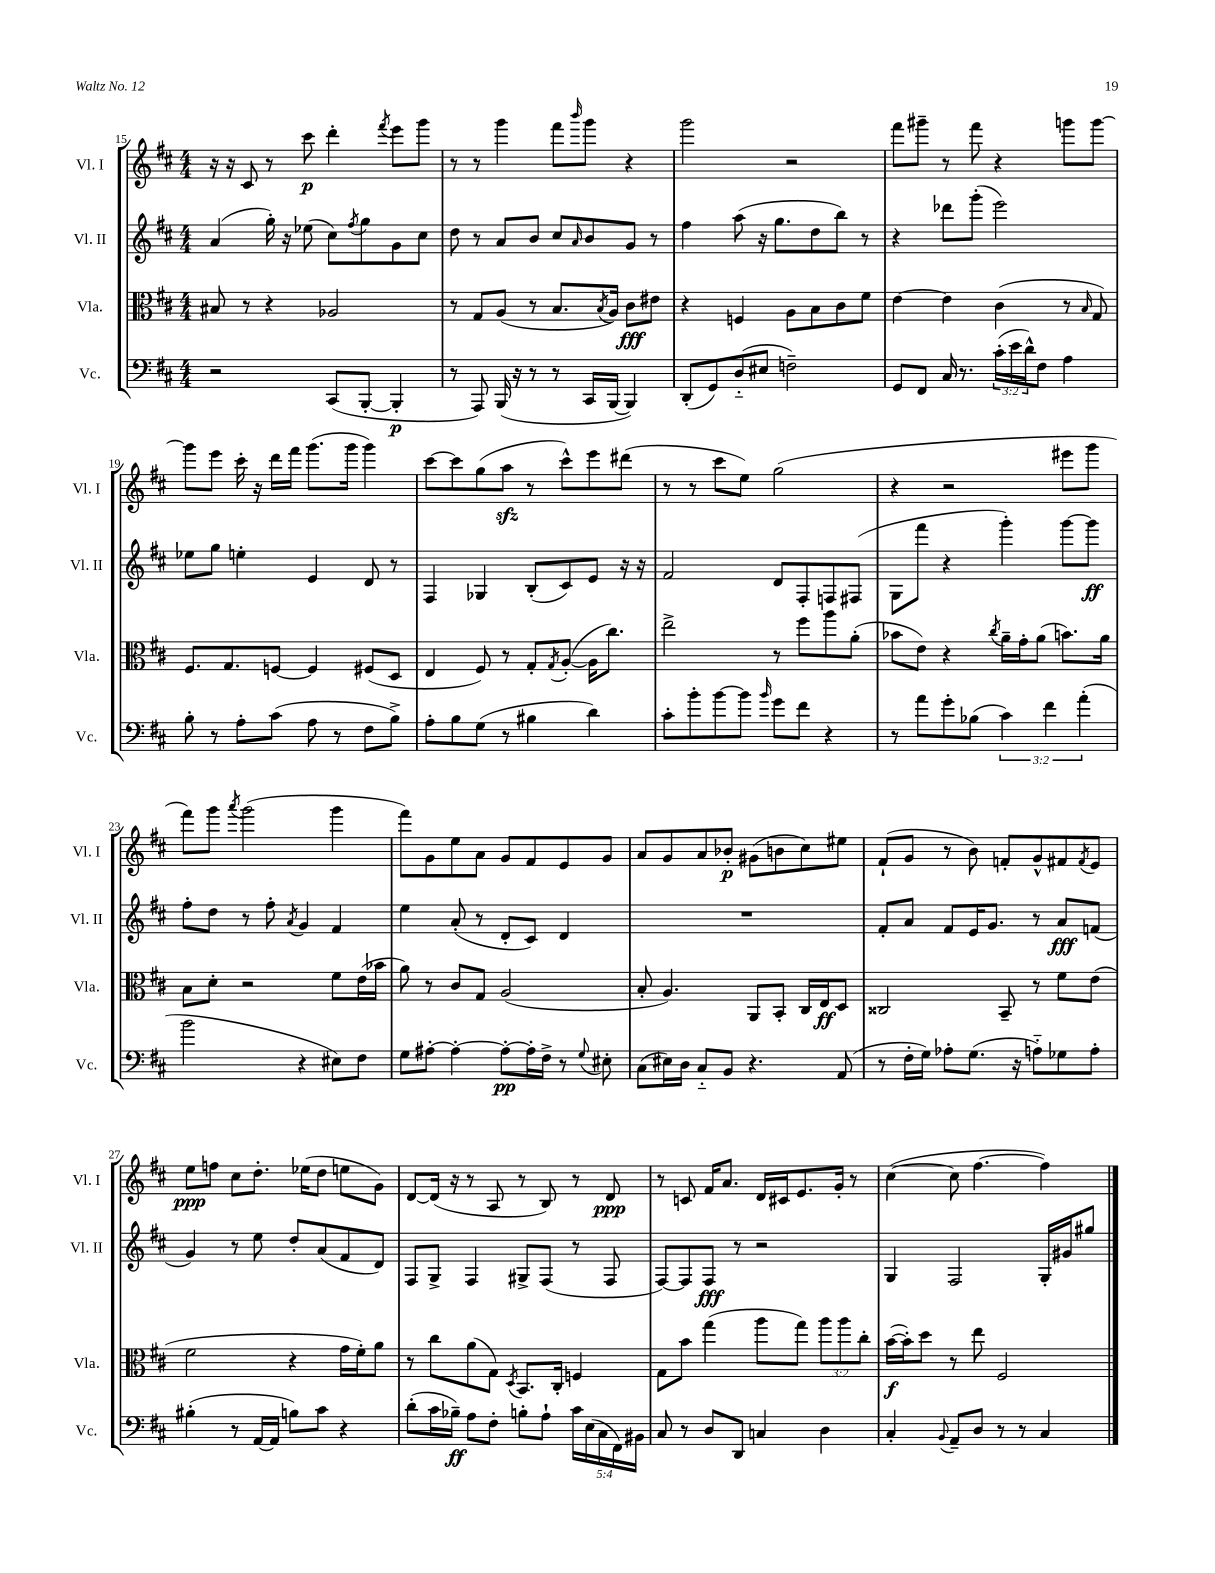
<<
\new StaffGroup <<
\new Staff = "s0" \with { instrumentName = "Vl. I" shortInstrumentName = "Vl. I" } {
    \clef treble \key d \major \numericTimeSignature \time 4/4
    r16 r16 cis'8 r8 cis'''8\p d'''4-. \acciaccatura { fis'''8 } e'''8 g'''8 |
    r8 r8 g'''4 fis'''8 \grace { b'''16 } g'''8 r4 |
    g'''2 r2 |
    fis'''8 gis'''8-- r8 fis'''8 r4 g'''8 g'''8~ |
    g'''8 e'''8 cis'''16-. r16 d'''16 fis'''16 g'''8.( g'''16 g'''4) |
    cis'''8~ cis'''8 g''8( a''8\sfz r8 cis'''8-^) e'''8 dis'''8( |
    r8 r8 cis'''8 e''8) g''2( |
    r4 r2 eis'''8 g'''8 |
    fis'''8) g'''8 \acciaccatura { a'''8 } g'''2( g'''4 |
    fis'''8) g'8 e''8 a'8 g'8 fis'8 e'8 g'8 |
    a'8 g'8 a'8 bes'8-.\p gis'8( b'8 cis''8) eis''8 |
    fis'8-!( g'8 r8 b'8) f'8-. g'8-^ fis'8 \acciaccatura { fis'8 } e'8 |
    e''8\ppp f''8 cis''8 d''8.-. ees''16( d''8 e''8 g'8) |
    d'8~ d'16( r16 r8 a8 r8 b8) r8 d'8\ppp |
    r8 c'8 fis'16 a'8. d'16 cis'16 e'8. g'16-. r8 |
    cis''4~( cis''8 fis''4.~ fis''4) \bar "|." |
}
\new Staff = "s1" \with { instrumentName = "Vl. II" shortInstrumentName = "Vl. II" } {
    \clef treble \key d \major \numericTimeSignature \time 4/4
    a'4( g''16-.) r16 ees''8( cis''8) \acciaccatura { fis''8 } g''8 g'8 cis''8 |
    d''8 r8 a'8 b'8 cis''8 \grace { a'16 } b'8 g'8 r8 |
    fis''4 a''8( r16 g''8. d''8 b''8) r8 |
    r4 des'''8 g'''8-.( e'''2) |
    ees''8 g''8 e''4-. e'4 d'8 r8 |
    fis4 ges4 b8-.( cis'8) e'8 r16 r16 |
    fis'2 d'8 fis8-. f8 fis8( |
    g8 fis'''8 r4 g'''4-.) g'''8~ g'''8\ff |
    fis''8-. d''8 r8 fis''8-. \acciaccatura { a'8 } g'4 fis'4 |
    e''4 a'8-.( r8 d'8-. cis'8) d'4 |
    R1 |
    fis'8-. a'8 fis'8 e'16 g'8. r8 a'8\fff f'8( |
    g'4) r8 e''8 d''8-. a'8( fis'8 d'8) |
    fis8 g8-> fis4 gis8-> fis8( r8 fis8 |
    fis8~) fis8 fis8\fff r8 r2 |
    g4 fis2 g16-. gis'16 gis''8 \bar "|." |
}
\new Staff = "s2" \with { instrumentName = "Vla." shortInstrumentName = "Vla." } {
    \clef alto \key d \major \numericTimeSignature \time 4/4 \override Staff.TupletNumber.text = #tuplet-number::calc-fraction-text
    bis8 r8 r4 aes2 |
    r8 g8 a8( r8 b8. \acciaccatura { b8 } a16) cis'8\fff eis'8 |
    r4 f4 a8 b8 cis'8 fis'8 |
    e'4~ e'4 cis'4( r8 \grace { b16 } g8) |
    fis8. g8. f8~ f4 fis8( d8 |
    e4 fis8) r8 g8-. \acciaccatura { g8 } a8~-.( a16 cis''8.) |
    e''2-> r8 fis''8 a''8 a'8-.( |
    bes'8 e'8) r4 \acciaccatura { cis''8 } a'16-- g'16-. a'8( b'8.) a'16 |
    b8 d'8-. r2 fis'8 e'16( bes'16 |
    a'8) r8 cis'8 g8 a2( |
    b8-. a4.) a,8 b,8-. cis16 e16\ff d8 |
    cisis2 b,8-- r8 fis'8 e'8( |
    fis'2 r4 g'16 fis'16-.) a'8 |
    r8 cis''8 a'8( g8) \acciaccatura { d8 } b,8. cis16-. f4 |
    g8 b'8 g''4( a''8 g''8) \tuplet 3/2 { a''8 a''8 cis''8-. } |
    b'16~\f( b'16-.) d''8 r8 e''8 fis2 \bar "|." |
}
\new Staff = "s3" \with { instrumentName = "Vc." shortInstrumentName = "Vc." } {
    \clef bass \key d \major \numericTimeSignature \time 4/4 \override Staff.TupletNumber.text = #tuplet-number::calc-fraction-text
    r2 cis,8( b,,8~-. b,,4-.\p |
    r8 a,,8) b,,16( r16 r8 r8 cis,16 b,,16~ b,,4) |
    d,8-.( g,8) d8-_( eis8 f2--) |
    g,8 fis,8 cis16 r8. \tuplet 3/2 { cis'16-.( e'16 d'16-^) } fis8 a4 |
    b8-. r8 a8-. cis'8( a8 r8 fis8 b8->) |
    a8-. b8 g8( r8 bis4 d'4) |
    cis'8-. b'8-. b'8~ b'8 \grace { b'16 } g'8 fis'8 r4 |
    r8 a'8 g'8-. bes8( \tuplet 3/2 { cis'4) fis'4 a'4-.( } |
    b'2 r4 eis8) fis8 |
    g8 ais8~-. ais4~-. ais8~-.\pp ais16-. fis16-> r8 \appoggiatura { g8 } eis8-. |
    cis8( eis16) d16 cis8-_ b,8 r4. a,8( |
    r8 fis16-. g16) aes8-. g8.( r16 a8-_) ges8 a8-. |
    bis4-.( r8 a,16~ a,16 b8) cis'8 r4 |
    d'8-.( cis'16 bes16--\ff) a8 fis8-. b8-. a8-! \tuplet 5/4 { cis'16 e16( cis16 fis,16) bis,16 } |
    cis8 r8 d8 d,8 c4 d4 |
    cis4-. \appoggiatura { b,8 } a,8-- d8 r8 r8 cis4 \bar "|." |
}
>>
>>
\layout { \context { \Score currentBarNumber = #15 } }
